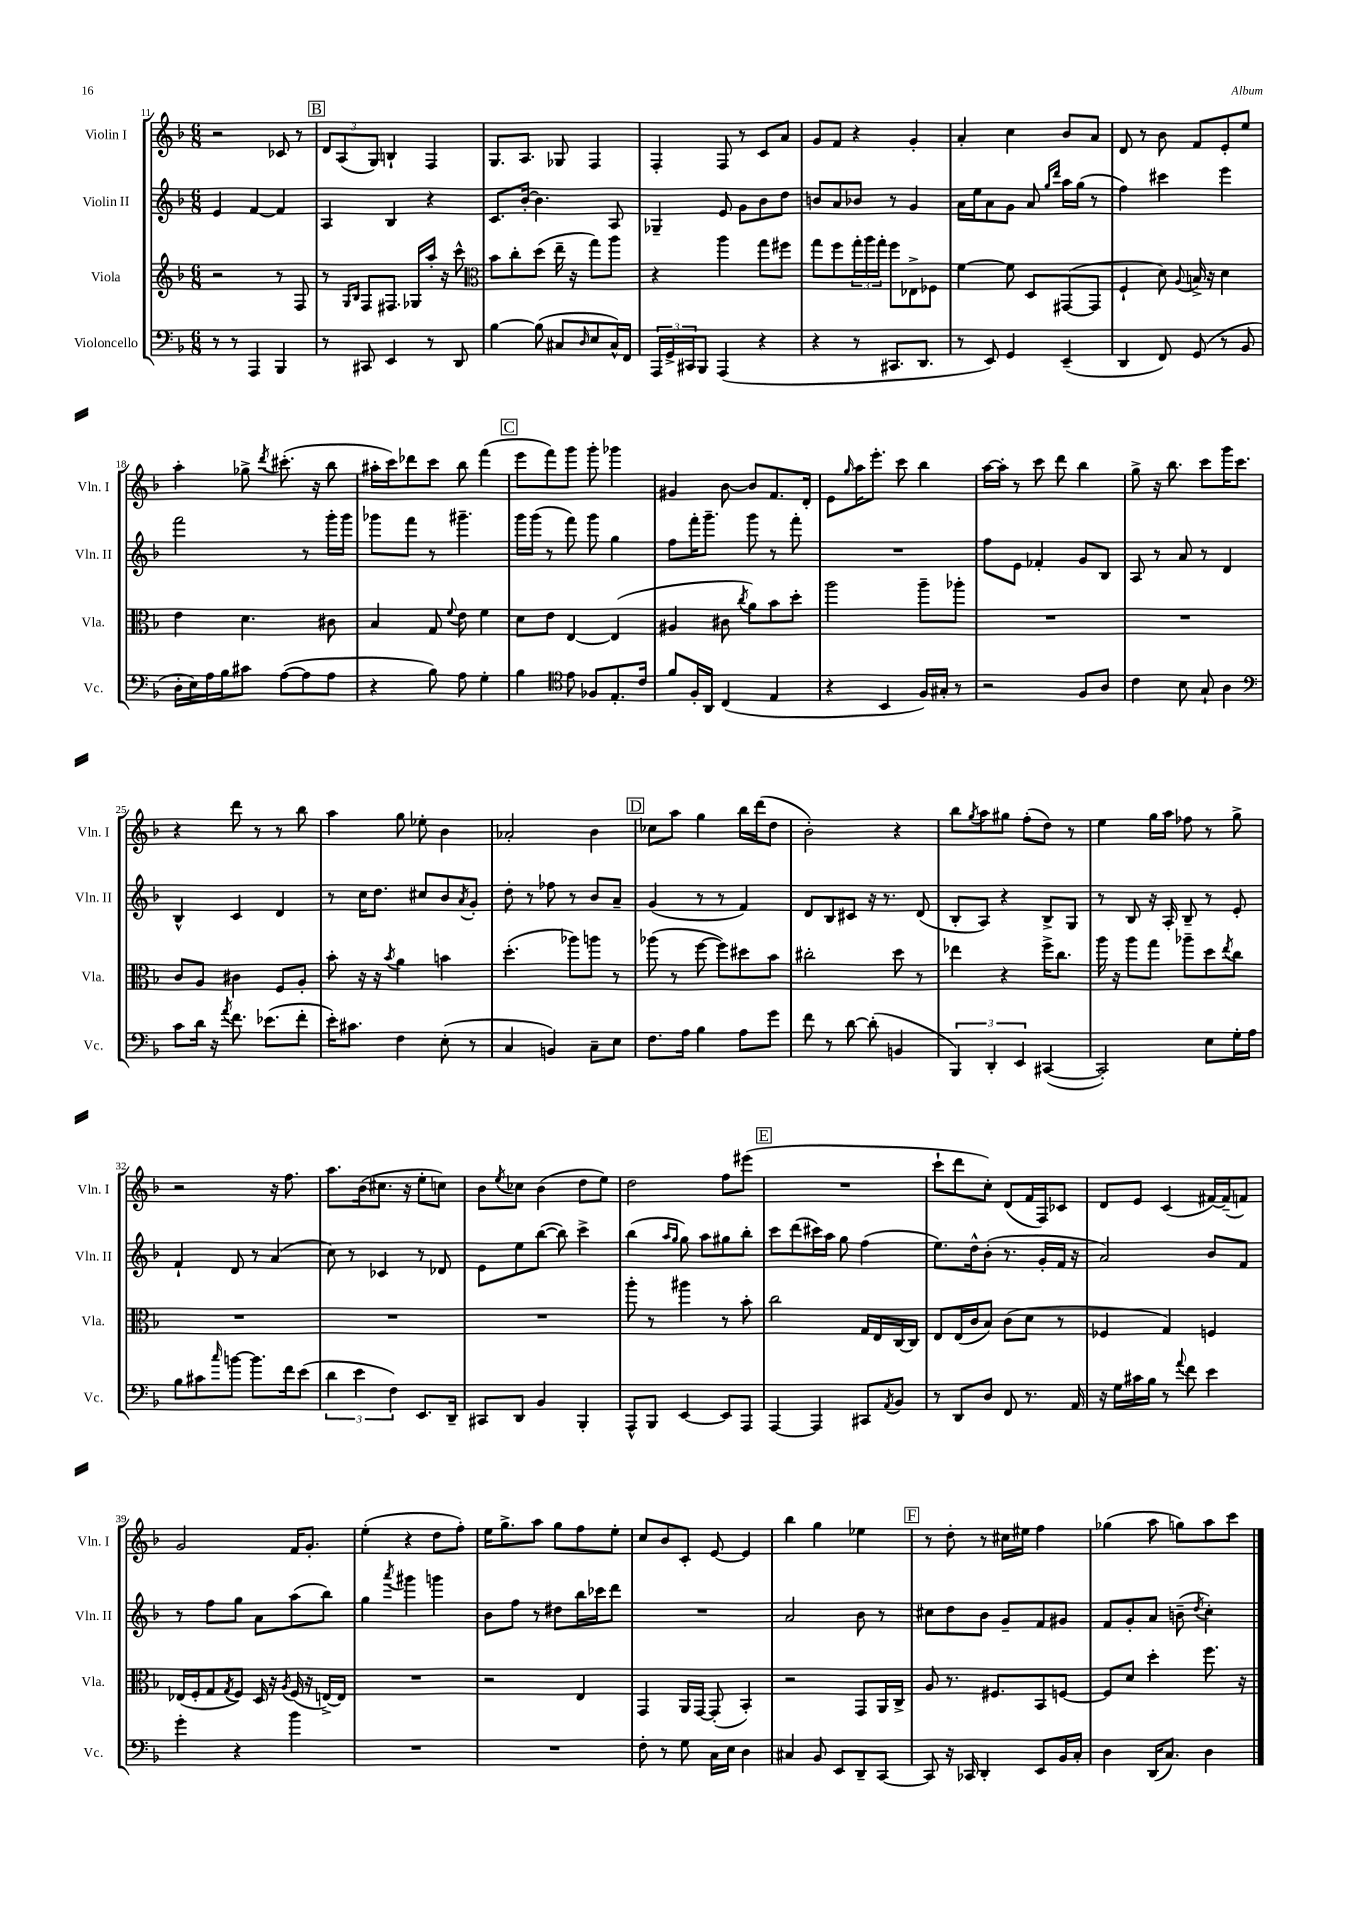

**kern	**kern	**kern	**kern
*part4	*part3	*part2	*part1
*staff4	*staff3	*staff2	*staff1
*I"Violoncello	*I"Viola	*I"Violin II	*I"Violin I
*I'Vc.	*I'Vla.	*I'Vln. II	*I'Vln. I
*clefF4	*clefG2	*clefG2	*clefG2
*k[b-]	*k[b-]	*k[b-]	*k[b-]
*M6/8	*M6/8	*M6/8	*M6/8
=11	=11	=11	=11
8r	2r	4e/	2r
8r	.	.	.
4AAA/	.	[4f/	.
4BBB-/	8r	4f/]	8c-X/
.	8F/	.	8r
!!LO:REH:place=s1:t=B
=12	=12	=12	=12
8r	8r	4A/	12d/L
.	.	.	(12A/
.	16qqG/LL	.	.
.	16qqB-/JJ	.	.
8CC#X/	8F/L	.	.
.	.	.	12G/J)
4EE/	8.F#X/J	4B-/	4Bn`/
.	16G-X/LL	.	.
8r	16aa'/JJ	4r	4F/
.	16r	.	.
8DD/	8ccc^^\	.	.
=13	=13	=13	=13
*	*clefC3	*	*
[4B-\	8b-\L	8.c/L	8.G/L
.	8cc'\	.	.
.	.	[16b-'/Jk	8.A/J
(8B-\]	(8dd\J	4.b-\]	.
8C#X/L	16ee~\	.	8G-X/
.	16r	.	.
16qqD/	.	.	.
8E/	8gg\L)	.	4F/
16C#^^/L)	8aa\J	8A/	.
16FF/JJ	.	.	.
=14	=14	=14	=14
24AAA/LL	4r	4G-X~/	4F'/
24GG^/	.	.	.
24CC#X/J	.	.	.
8BBB-/J	.	.	.
(4AAA/	4aa\	8e/	8F/
.	.	8g\L	8r
4r	8gg\L	8b-\	8c/L
.	8ff#X\J	8dd\J	8a/J
=15	=15	=15	=15
4r	8gg\L	8bn/L	8g/L
.	8ff\	8a/	8f/J
8r	24gg'\L	8b-X/J	4r
.	24aa\	.	.
.	24gg'\JJ	.	.
8.CC#X/L	8ff\L	8r	.
.	8E-X^\	4g/	4g'/
8.DD/J	.	.	.
.	8F-X\J	.	.
=16	=16	=16	=16
8r	[4f\	16a\LL	4a'/
.	.	16ee\J	.
8EE/)	.	8a\	.
4GG/	8f\]	8g\J	4cc\
.	8D/L	8a/	.
.	.	16qqgg/LL	.
.	.	16qqddd/JJ	.
(4EE~/	([8GG#X/	16aa\LL	8b-/L
.	.	(16gg\JJ	.
.	8GG#/J]	8r	8a/J
=17	=17	=17	=17
4DD/	4F`/	4ff\)	8d/
.	.	.	8r
8FF/)	8d\)	4ccc#X\	8b-\
.	8qqA/	.	.
(8GG/	16Bn^/	.	8f/L
.	16r	.	.
8r	4d\	4eee\	8e'/
8BB-/	.	.	8ee/J
!!LO:LB:g=z
=18	=18	=18	=18
16D'\LL	4e\	2fff\	4aa'\
16E\)	.	.	.
16A\	.	.	.
16B-\J	.	.	.
8c#X\J	4.d\	.	8gg-X^\
.	.	.	8qddd/
([8A\L	.	.	(8.ccc#X'\
8A\]	.	8r	.
.	.	.	16r
8A\J	8c#X\	16ggg'\LL	8bb-\
.	.	16ggg\JJ	.
=19	=19	=19	=19
4r	4B-/	8ggg-X\L	16aa#X'\LL
.	.	.	16ccc\J)
.	.	8fff\J	8ddd-X\
8B-\)	8G/	8r	8ccc\J
.	8qqf/	.	.
8A\	8e\	4.ggg#X~\	8bb-\
4G'\	4f\	.	(4fff\
!!LO:REH:place=s1:t=C
=20	=20	=20	=20
4B-\	8d\L	16ggg\LL	8eee\L
.	.	(16ggg\JJ	.
.	8e\J	8r	8fff\)
*clefC4	*	*	*
8e\	[4E/	8fff\)	8ggg\J
8F-X/L	.	8ggg\	8ggg'\
8.E'/	(4E/]	4gg\	4ggg-X\
16c/Jk	.	.	.
=21	=21	=21	=21
8f/L	4A#X/	8ff\L	4g#X/
16F'/L	.	16fff'\K	.
16AA/JJ	.	8.ggg~\J	.
(4C/	8c#X\	.	[8b-\
.	8qcc/	.	.
.	8a\L)	8ggg\	8b-/L]
4E/	8b-\	8r	8.f/
.	8dd'\J	8fff'\	.
.	.	.	16d'/Jk
=22	=22	=22	=22
4r	2aa\	2.r	8e\L
.	.	.	16qqgg/
.	.	.	16aa\K
.	.	.	8.eee'\J
4BB-/	.	.	.
.	.	.	8ccc\
16F/LL)	8aa~\L	.	4bb-\
16G#X'/JJ	.	.	.
8r	8aa-X'\J	.	.
=23	=23	=23	=23
2r	2.r	8ff\L	[16aa\LL
.	.	.	16aa'\JJ]
.	.	8e\J	8r
.	.	4f-X'/	8ccc\
.	.	.	8ddd\
8F/L	.	8g/L	4bb-\
8A/J	.	8B-/J	.
=24	=24	=24	=24
4c\	2.r	8A/	8gg^\
.	.	8r	16r
.	.	.	8.bb-\
8B-\	.	8a/	.
8G`/	.	8r	8ccc\L
4A\	.	4d/	16ggg\K
.	.	.	8.ccc\J
!!LO:LB:g=z
=25	=25	=25	=25
*clefF4	*	*	*
8c\L	8c/L	4B-^^/	4r
16d\Jk	8A/J	.	.
16r	.	.	.
8qa/	.	.	.
8.f\	4c#X\	4c/	8ddd\
.	.	.	8r
(8.e-X\L	.	.	.
.	8F/L	4d/	8r
8f'\J	8A'/J	.	8bb-\
=26	=26	=26	=26
16e'\KL)	8b-'\	8r	4aa\
8.c#X\J	.	.	.
.	16r	16cc\KL	.
.	16r	8.dd\J	.
.	8qb-/	.	.
4F\	4a\	.	8gg\
.	.	8cc#X/L	8ee-X'\
(8E'\	4bn\	8b-/	4b-\
.	.	8qa/	.
8r	.	8g'/J	.
=27	=27	=27	=27
4C/	(4.dd'\	8dd'\	2a-X'/
.	.	8r	.
4BBn/)	.	8ff-X\	.
.	8aa-X\L)	8r	.
8C~\L	8aan\J	8b-/L	4b-\
8E\J	8r	8a~/J	.
!!LO:REH:place=s1:t=D
=28	=28	=28	=28
8.F\L	(8aa-X\	(4g/	8cc-X\L
.	8r	.	8aa\J
16A\Jk	.	.	.
4B-\	[8ff\	8r	4gg\
.	8ff\L])	8r	.
8A\L	8dd#X\	4f/)	16bb-\LL
.	.	.	(16ddd\J
8g\J	8b-\J	.	8dd\J
=29	=29	=29	=29
8f\	2cc#X'\	8d/L	2b-'\)
8r	.	8B-/	.
[8d\	.	8c#X/J	.
(8d'\]	.	16r	.
.	.	8.r	.
4BBn/	8dd\	.	4r
.	8r	(8d/	.
=30	=30	=30	=30
6BBB-/)	4ee-X\	8B-'/L	8bb-\L
.	.	.	8qgg/
.	.	8A/J)	8aa\
6DD'/	.	.	.
.	4r	4r	8gg#X\J
6EE/	.	.	.
.	.	.	(8ff'\L
([4CC#X/	16ff^\KL	8B-^/L	8dd\J)
.	8.cc\J	.	.
.	.	8G/J	8r
=31	=31	=31	=31
2CC#'/])	16aa\	8r	4ee\
.	16r	.	.
.	8aa\L	8B-/	.
.	8gg\J	16r	16gg\LL
.	.	16A'/	16aa\JJ
.	8aa-X~\L	8B-~/	8ff-X\
8E\L	8dd\	8r	8r
.	8qee/	.	.
16G'\L	8cc\J	8e'/	8gg^\
16A\JJ	.	.	.
!!LO:LB:g=z
=32	=32	=32	=32
8B-\L	2.r	4f`/	2r
8c#X\	.	.	.
16qqcc/	.	.	.
[8bn\J	.	8d/	.
8.b\L]	.	8r	.
.	.	(4a/	16r
16f\k	.	.	8.ff\
(8e\J	.	.	.
=33	=33	=33	=33
6d\	2.r	8cc\)	8.aa\L
.	.	8r	.
6e\	.	.	.
.	.	.	(16b-\k
.	.	4c-X/	8.cc#X\J
6F\)	.	.	.
.	.	.	16r
8.EE/L	.	8r	8ee'\L
.	.	8d-X/	8ccn\J)
16DD~/Jk	.	.	.
=34	=34	=34	=34
8CC#X/L	2.r	8e\L	8b-\L
.	.	.	8qee/
8DD/J	.	8ee\	8cc-X\J
4BB-/	.	([8bb-\J	(4b-\
.	.	8bb-\])	.
4BBB-'/	.	4ccc^\	8dd\L
.	.	.	8ee\J)
=35	=35	=35	=35
8AAA^^/L	8aa'\	(4bb-\	2dd\
8BBB-/J	8r	.	.
.	.	16qqaa/LL	.
.	.	16qqgg/JJ	.
[4EE/	4aa#X\	8gg\)	.
.	.	8aa\L	.
8EE/L]	8r	8gg#X\	8ff\L
8AAA/J	8b-'\	8bb-'\J	(8eee#X\J
!!LO:REH:place=s1:t=E
=36	=36	=36	=36
[4AAA/	2cc\	8ccc\L	2.r
.	.	(8ddd\	.
4AAA/]	.	16ccc#X\L)	.
.	.	16aa\JJ	.
.	.	8gg\	.
8CC#X/L	16G/LL	(4ff\	.
.	16E/	.	.
8qAA/	.	.	.
8BB-/J	[16C/	.	.
.	16C/JJ]	.	.
=37	=37	=37	=37
8r	8E/L	8.ee\L)	8ccc`\L
8DD/L	(16E/L	.	8ddd\
.	16c/J	16dd^^\k	.
8D/J	8B-/J)	(8b-'\J	8cc'\J)
8FF/	(8c\L	8.r	(8d/L
8.r	8d\J	.	16f/L
.	.	16g'/LL	16F/J)
.	8r	16f/JJ	8c-X/J
16AA/	.	16r	.
=38	=38	=38	=38
16r	4F-X/	2a/)	8d/L
16G\LL	.	.	.
16c#X\	.	.	8e/J
16B-\JJ	.	.	.
8r	4G/)	.	(4c/
8qqa/	.	.	.
8f\	.	.	.
4e\	4Fn/	8b-/L	[16f#X/LL)
.	.	.	(16f#~/J]
.	.	8f/J	8fn/J)
!!LO:LB:g=z
=39	=39	=39	=39
4g'\	(16E-X/LL	8r	2g/
.	16F'/J	.	.
.	8G/	8ff\L	.
.	8qG/	.	.
4r	8F/J)	8gg\J	.
.	16D/	8a\L	.
.	16r	.	.
.	8qA/	.	.
4b-\	(16F/	(8aa\	16f/KL
.	16r	.	8.g'/J
.	[16En^/LL)	8bb-\J)	.
.	16E/JJ]	.	.
=40	=40	=40	=40
2.r	2.r	4gg\	(4ee'\
.	.	8qaaa/	.
.	.	4ggg#X\	4r
.	.	4gggn\	8dd\L
.	.	.	8ff'\J)
=41	=41	=41	=41
2.r	2r	8b-\L	16ee\KL
.	.	.	8.gg^\
.	.	8ff\J	.
.	.	8r	8aa\J
.	.	8dd#X\L	8gg\L
.	4E/	16bb-\L	8ff\
.	.	16ccc-X\J	.
.	.	8ddd\J	8ee'\J
=42	=42	=42	=42
8F'\	4GG/	2.r	8cc/L
8r	.	.	8b-/
8G\	16AA/LL	.	8c'/J
.	[16GG/JJ	.	.
16C\LL	(8GG'/]	.	[8e/
16E\JJ	.	.	.
4D\	4BB-'/)	.	4e/]
=43	=43	=43	=43
4C#X/	2r	2a/	4bb-\
8BB-/	.	.	4gg\
8EE/L	.	.	.
8DD~/	8GG/L	8b-\	4ee-X\
[8CC/J	16AA/L	8r	.
.	16C^/JJ	.	.
!!LO:REH:place=s1:t=F
=44	=44	=44	=44
8CC/]	8A/	8cc#X\L	8r
16r	8.r	8dd\	8dd'\
16CC-X/	.	.	.
4DD'/	.	8b-\J	8r
.	8.F#X/L	.	.
.	.	8g~/L	16cc#X\LL
.	.	.	16ee#X\JJ
8EE/L	8BB-/	8f/	4ff\
16BB-/L	[8Fn/J	8g#X/J	.
16C'/JJ	.	.	.
=45	=45	=45	=45
4D\	8F/L]	8f/L	(4gg-X\
.	8d/J	8g'/	.
(16DD/KL	4dd'\	8a/J	8aa\
8.C/J)	.	.	.
.	.	(8bn~\	8ggn\L)
.	.	8qdd/	.
4D\	8.ff\	4cc'\)	8aa\
.	.	.	8ccc\J
.	16r	.	.
==	==	==	==
*-	*-	*-	*-
